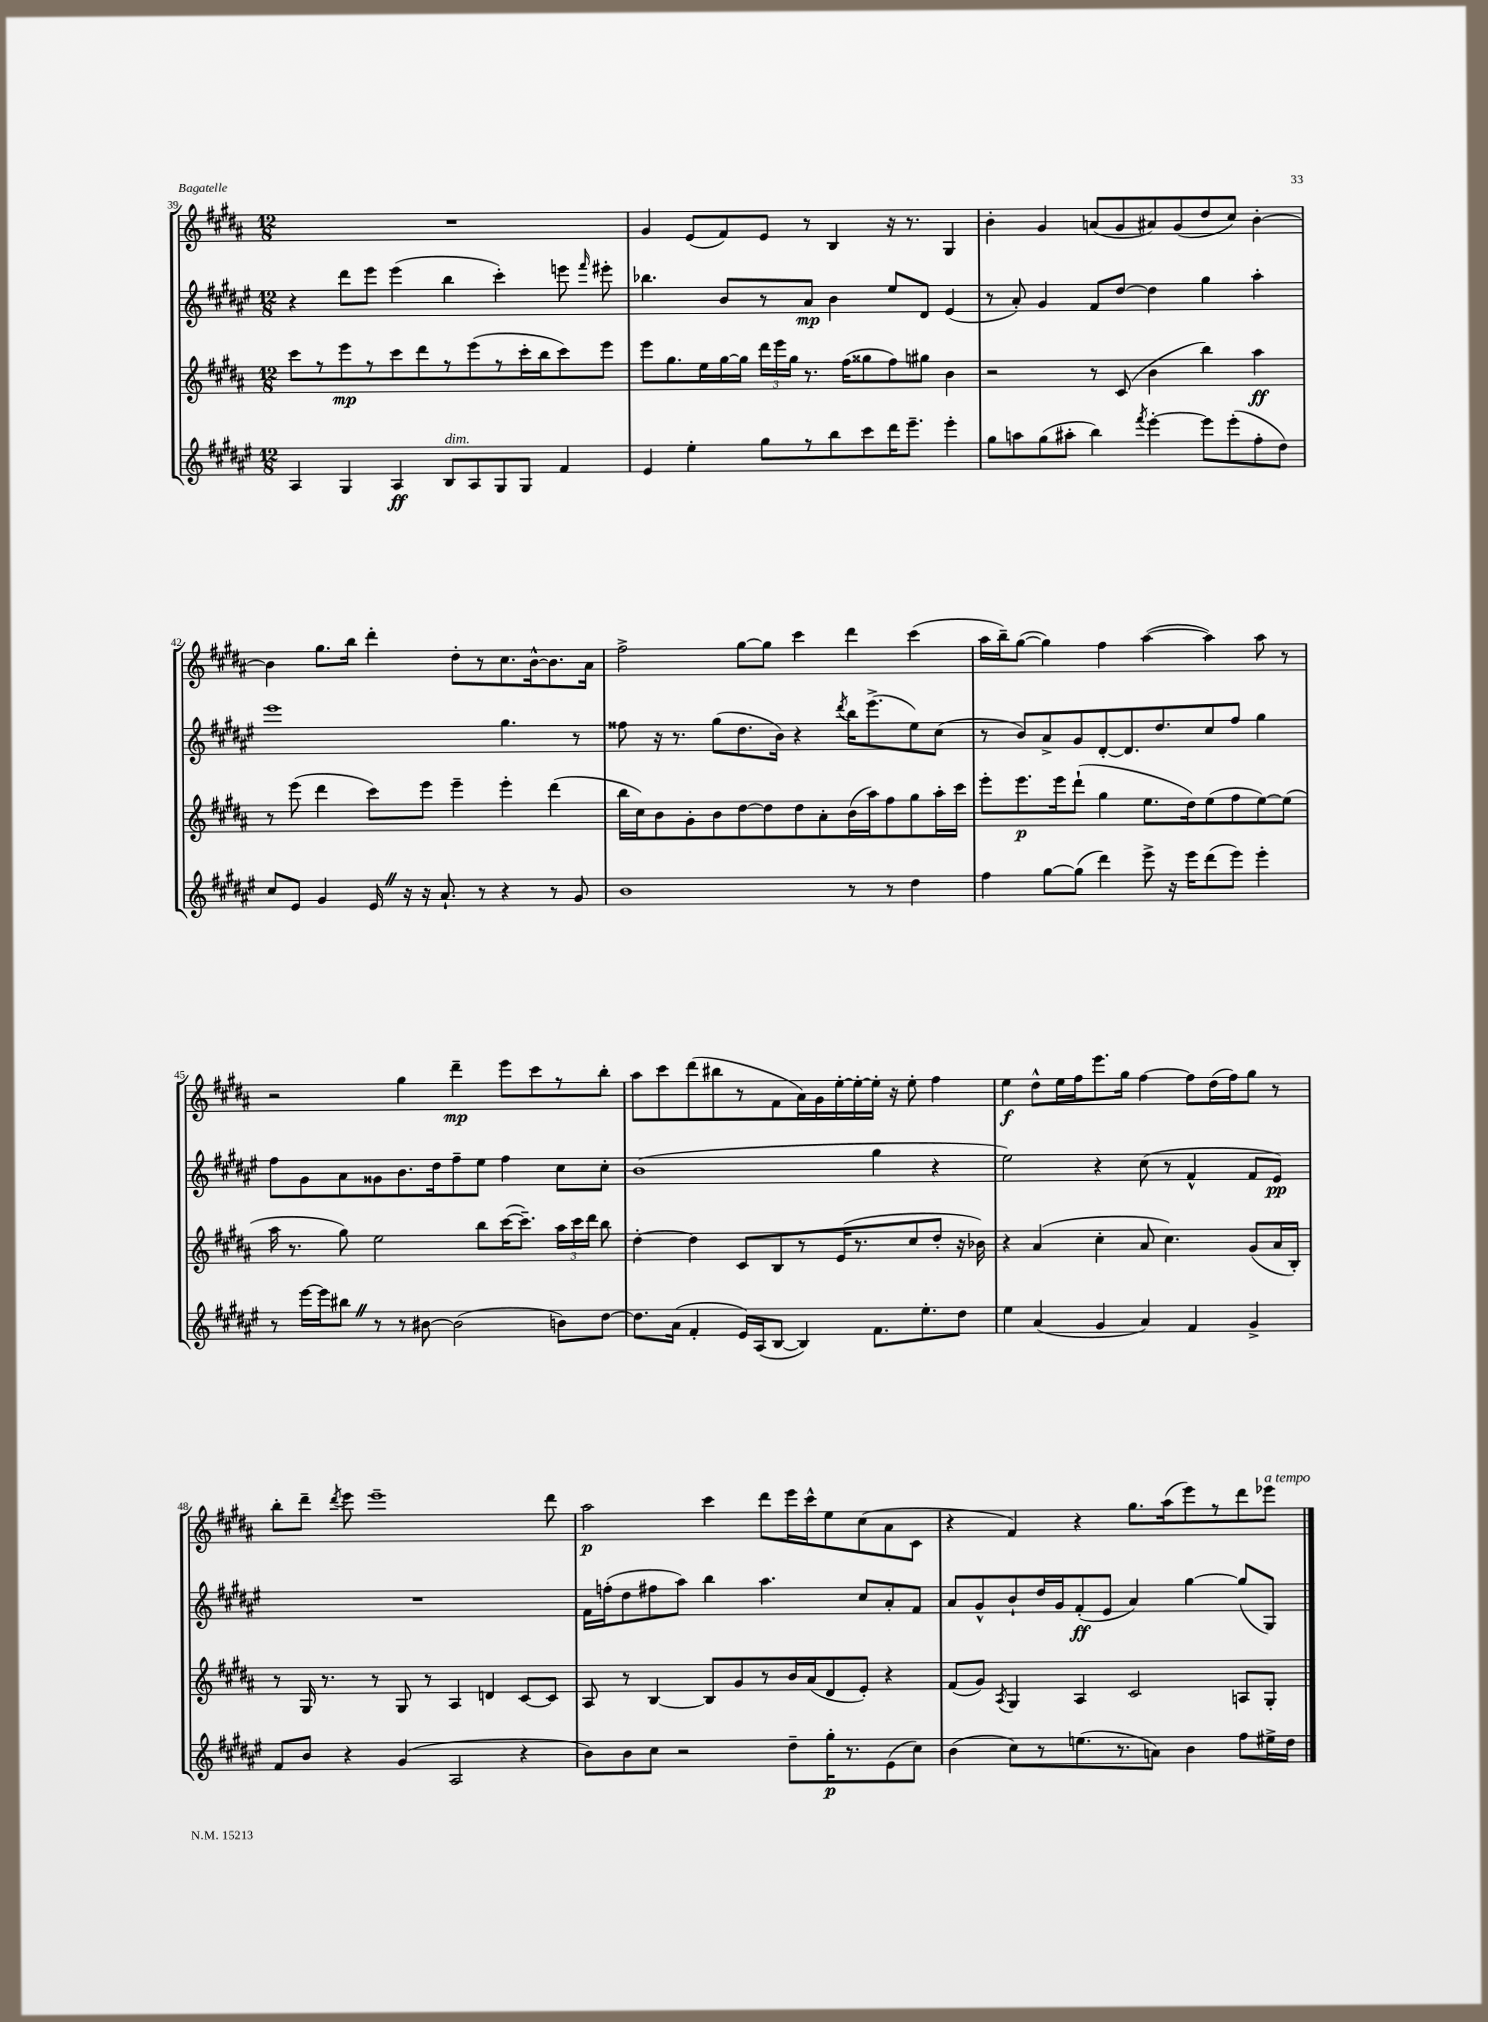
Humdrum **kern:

**kern	**dynam	**kern	**dynam	**kern	**dynam	**kern	**dynam
*part4	*part4	*part3	*part3	*part2	*part2	*part1	*part1
*staff4	*staff4	*staff3	*staff3	*staff2	*staff2	*staff1	*staff1
*clefG2	*	*clefG2	*	*clefG2	*	*clefG2	*
*k[f#c#g#d#a#e#]	*	*k[f#c#g#d#a#]	*	*k[f#c#g#d#a#e#]	*	*k[f#c#g#d#a#]	*
*M12/8	*	*M12/8	*	*M12/8	*	*M12/8	*
=39	=39	=39	=39	=39	=39	=39	=39
4A#/	.	8ccc#\L	.	4r	.	1.r	.
.	.	8r	.	.	.	.	.
4G#/	.	8eee\	mp	8ddd#\L	.	.	.
.	.	8r	.	8eee#\J	.	.	.
4A#/	ff	8ccc#\	.	(4eee#\	.	.	.
.	.	8ddd#\	.	.	.	.	.
!LO:TX:a:i:t=dim.	!	!	!	!	!	!	!
8B/L	.	8r	.	4bb\	.	.	.
8A#/	.	(8eee\	.	.	.	.	.
8G#/	.	8r	.	4ccc#'\)	.	.	.
8G#/J	.	16ccc#'\L	.	.	.	.	.
.	.	16bb\J	.	.	.	.	.
4f#/	.	8ccc#\)	.	8eeen\	.	.	.
.	.	.	.	16qqfff#/	.	.	.
.	.	8eee\J	.	8eee#X'\	.	.	.
=40	=40	=40	=40	=40	=40	=40	=40
4e#/	.	8eee\L	.	4.bb-X\	.	4g#/	.
.	.	8.gg#\	.	.	.	.	.
4ee#'\	.	.	.	.	.	(8e/L	.
.	.	16ee\L	.	.	.	.	.
.	.	[16gg#\	.	8b/L	.	8f#/)	.
.	.	16gg#\JJ]	.	.	.	.	.
8gg#\L	.	24ddd#\LL	.	8r	.	8e/J	.
.	.	24eee\	.	.	.	.	.
.	.	24gg#\JJ	.	.	.	.	.
8r	.	8.r	.	8a#/J	mp	8r	.
8bb\	.	.	.	4b\	.	4B/	.
.	.	(16ff#\KL	.	.	.	.	.
8ccc#\	.	8gg##X\	.	.	.	.	.
16ddd#\K	.	8ff#\)	.	8ee#/L	.	16r	.
8.eee#~\J	.	.	.	.	.	8.r	.
.	.	8gg#X\J	.	8d#/J	.	.	.
4eee#'\	.	4b\	.	(4e#/	.	4G#/	.
=41	=41	=41	=41	=41	=41	=41	=41
8gg#\L	.	2r	.	8r	.	4b'\	.
8aan\	.	.	.	8a#'/)	.	.	.
(8gg#\	.	.	.	4g#/	.	4g#/	.
8aa#X'\J	.	.	.	.	.	.	.
4bb\)	.	8r	.	8f#/L	.	(8an/L	.
.	.	(8c#/	.	[8dd#/J	.	8g#/	.
8qfff#/	.	.	.	.	.	.	.
[4eee#'\	.	4b\	.	4dd#\]	.	8a#X/)	.
.	.	.	.	.	.	(8g#/	.
8eee#\L]	.	4bb\)	.	4gg#\	.	8dd#/	.
(8eee#'\	.	.	.	.	.	8cc#/J)	.
8ff#'\	.	4aa#\	ff	4aa#'\	.	[4b'\	.
8dd#\J)	.	.	.	.	.	.	.
!!LO:LB:g=z
=42	=42	=42	=42	=42	=42	=42	=42
8cc#/L	.	8r	.	1eee#	.	4b\]	.
8e#/J	.	(8eee\	.	.	.	.	.
4g#/	.	4ddd#\	.	.	.	8.gg#\L	.
.	.	.	.	.	.	16bb\Jk	.
16e#Z/	.	8ccc#\L)	.	.	.	4ddd#'\	.
16r	.	.	.	.	.	.	.
16r	.	8eee\J	.	.	.	.	.
8.a#`/	.	.	.	.	.	.	.
.	.	4eee~\	.	.	.	8dd#'\L	.
8r	.	.	.	.	.	8r	.
4r	.	4eee'\	.	4.gg#\	.	8.cc#\	.
.	.	.	.	.	.	[16b^^\k	.
8r	.	(4ddd#\	.	.	.	8.b\]	.
8g#/	.	.	.	8r	.	.	.
.	.	.	.	.	.	16a#\Jk	.
=43	=43	=43	=43	=43	=43	=43	=43
1b	.	16bb\LL	.	8ff##X\	.	2ff#^\	.
.	.	16cc#\J)	.	.	.	.	.
.	.	8b\	.	16r	.	.	.
.	.	.	.	8.r	.	.	.
.	.	8g#'\	.	.	.	.	.
.	.	8b\	.	(8gg#\L	.	.	.
.	.	[8dd#\	.	8.dd#\	.	[8gg#\L	.
.	.	8dd#\]	.	.	.	8gg#\J]	.
.	.	.	.	16b\Jk)	.	.	.
.	.	8dd#\	.	4r	.	4ccc#\	.
.	.	8a#'\	.	.	.	.	.
.	.	.	.	8qddd#/	.	.	.
8r	.	(16b\L	.	16bb\KL	.	4ddd#\	.
.	.	16aa#\J)	.	(8.eee#^\	.	.	.
8r	.	8ff#\	.	.	.	.	.
4dd#\	.	8gg#\	.	8ee#\)	.	(4ccc#\	.
.	.	16aa#'\L	.	(8cc#\J	.	.	.
.	.	16ccc#\JJ	.	.	.	.	.
=44	=44	=44	=44	=44	=44	=44	=44
4ff#\	.	8eee'\L	.	8r	.	16aa#\LL	.
.	.	.	.	.	.	16bb~\J)	.
.	.	8.eee\	p	8b/L)	.	([8gg#\J	.
[8gg#\L	.	.	.	8a#^/	.	4gg#\])	.
.	.	16eee\k	.	.	.	.	.
(8gg#\J]	.	(8ddd#`\J	.	8g#/	.	.	.
4ddd#\)	.	4gg#\	.	[8d#'/	.	4ff#\	.
.	.	.	.	8.d#/]	.	.	.
8eee#^\	.	8.ee\L	.	.	.	([4aa#\	.
.	.	.	.	8.dd#/	.	.	.
16r	.	.	.	.	.	.	.
16eee#\KL	.	16dd#\k)	.	.	.	.	.
(8ddd#\	.	(8ee\	.	8cc#/	.	4aa#\])	.
8eee#\J)	.	8ff#\	.	8ff#/J	.	.	.
4eee#'\	.	[8ee\)	.	4gg#\	.	8aa#\	.
.	.	(8ee\J]	.	.	.	8r	.
!!LO:LB:g=z
=45	=45	=45	=45	=45	=45	=45	=45
8r	.	16aa#\	.	8ff#\L	.	2r	.
.	.	8.r	.	.	.	.	.
[16eee#\LL	.	.	.	8g#\	.	.	.
16eee#\J]	.	.	.	.	.	.	.
8bb#XZ\J	.	8gg#\)	.	8a#\	.	.	.
8r	.	2ee\	.	8g##X\	.	.	.
8r	.	.	.	8.b\	.	4gg#\	.
[8b#X\	.	.	.	.	.	.	.
.	.	.	.	16dd#\k	.	.	.
(2b#\]	.	.	.	8ff#~\	.	4ddd#~\	mp
.	.	8bb\L	.	8ee#\J	.	.	.
.	.	([16ccc#\K	.	4ff#\	.	8eee\L	.
.	.	8.ccc#~\J])	.	.	.	.	.
.	.	.	.	.	.	8ccc#\	.
8bn\L)	.	24aa#\LL	.	8cc#\L	.	8r	.
.	.	24ccc#\	.	.	.	.	.
.	.	24ddd#\JJ	.	.	.	.	.
[8dd#\J	.	8bb\	.	8cc#'\J	.	8bb'\J	.
=46	=46	=46	=46	=46	=46	=46	=46
8.dd#\L]	.	[4dd#'\	.	(1b	.	8aa#\L	.
.	.	.	.	.	.	8ccc#\	.
(16a#\Jk	.	.	.	.	.	.	.
4f#'/	.	4dd#\]	.	.	.	(8ddd#\	.
.	.	.	.	.	.	8bb#X\	.
16e#/LL)	.	8c#/L	.	.	.	8r	.
(16A#/J	.	.	.	.	.	.	.
[8B/J	.	8B/	.	.	.	8f#\	.
4B/])	.	8r	.	.	.	16a#\L)	.
.	.	.	.	.	.	16g#\	.
.	.	(16e/K	.	.	.	[16ee'\	.
.	.	8.r	.	.	.	16ee'\_	.
8.f#\L	.	.	.	4gg#\	.	16ee'\JJ]	.
.	.	.	.	.	.	16r	.
.	.	8cc#/	.	.	.	8ee'\	.
8.ee#'\	.	.	.	.	.	.	.
.	.	8dd#'/J	.	4r	.	4ff#\	.
8dd#\J	.	16r	.	.	.	.	.
.	.	16b-X\)	.	.	.	.	.
=47	=47	=47	=47	=47	=47	=47	=47
4ee#\	.	4r	.	2ee#\)	.	4ee\	f
(4a#/	.	(4a#/	.	.	.	8dd#^^\L	.
.	.	.	.	.	.	16ee\L	.
.	.	.	.	.	.	16ff#\J	.
4g#/	.	4cc#'\	.	4r	.	8.eee\	.
.	.	.	.	.	.	16gg#\Jk	.
4a#/)	.	8a#/	.	(8cc#\	.	[4ff#\	.
.	.	4.cc#\)	.	8r	.	.	.
4f#/	.	.	.	4f#^^/	.	8ff#\L]	.
.	.	.	.	.	.	(16dd#\L	.
.	.	.	.	.	.	16ff#\J)	.
4g#^/	.	(8g#/L	.	8f#/L	.	8gg#\J	.
.	.	16a#/L	.	8e#/J)	pp	8r	.
.	.	16B'/JJ)	.	.	.	.	.
!!LO:LB:g=z
=48	=48	=48	=48	=48	=48	=48	=48
8f#/L	.	8r	.	1.r	.	8bb'\L	.
8b/J	.	16G#/	.	.	.	8ddd#~\J	.
.	.	8.r	.	.	.	.	.
.	.	.	.	.	.	8qddd#/	.
4r	.	.	.	.	.	8eee\	.
.	.	8r	.	.	.	1eee~	.
(4g#/	.	8G#/	.	.	.	.	.
.	.	8r	.	.	.	.	.
2A#/	.	4A#/	.	.	.	.	.
.	.	4dn/	.	.	.	.	.
4r	.	[8c#/L	.	.	.	.	.
.	.	8c#/J]	.	.	.	8ddd#\	.
=49	=49	=49	=49	=49	=49	=49	=49
8b\L)	.	8A#/	.	16f#\LL	.	2aa#\	p
.	.	.	.	(16ffn'\J	.	.	.
8b\	.	8r	.	8dd#\	.	.	.
8cc#\J	.	[4B/	.	8ff#X\	.	.	.
2r	.	.	.	8aa#\J)	.	.	.
.	.	8B/L]	.	4bb\	.	4ccc#\	.
.	.	8g#/	.	.	.	.	.
.	.	8r	.	4.aa#\	.	8ddd#\L	.
8dd#~\L	.	16b/L	.	.	.	16eee\L	.
.	.	(16a#/J	.	.	.	16ccc#^^\J	.
16gg#'\K	p	8d#/	.	.	.	8ee\	.
8.r	.	.	.	.	.	.	.
.	.	8e'/J)	.	8cc#/L	.	(8cc#\	.
(8e#\	.	4r	.	8a#'/	.	8a#\	.
8cc#\J)	.	.	.	8f#/J	.	8c#\J	.
=50	=50	=50	=50	=50	=50	=50	=50
(4b\	.	(8f#/L	.	8a#/L	.	4r	.
.	.	8g#/J)	.	8g#^^/	.	.	.
.	.	8qA#/	.	.	.	.	.
8cc#\L)	.	4G#/	.	8b`/	.	4f#/)	.
8r	.	.	.	16dd#/L	.	.	.
.	.	.	.	16g#/J	.	.	.
(8.een\	.	4A#/	.	(8f#'/	ff	4r	.
.	.	.	.	8e#/J	.	.	.
8.r	.	.	.	.	.	.	.
.	.	2c#/	.	4a#/)	.	8.gg#\L	.
8an\J)	.	.	.	.	.	.	.
.	.	.	.	.	.	(16aa#\k	.
4b\	.	.	.	[4gg#\	.	8eee\)	.
.	.	.	.	.	.	8r	.
8ff#\L	.	8An/L	.	(8gg#/L]	.	8ddd#\	.
!	!	!	!	!	!	!LO:TX:a:i:t=a tempo	!
16ee#X^\L	.	8G#'/J	.	8G#/J)	.	8eee-X\J	.
16dd#\JJ	.	.	.	.	.	.	.
==	==	==	==	==	==	==	==
*-	*-	*-	*-	*-	*-	*-	*-
